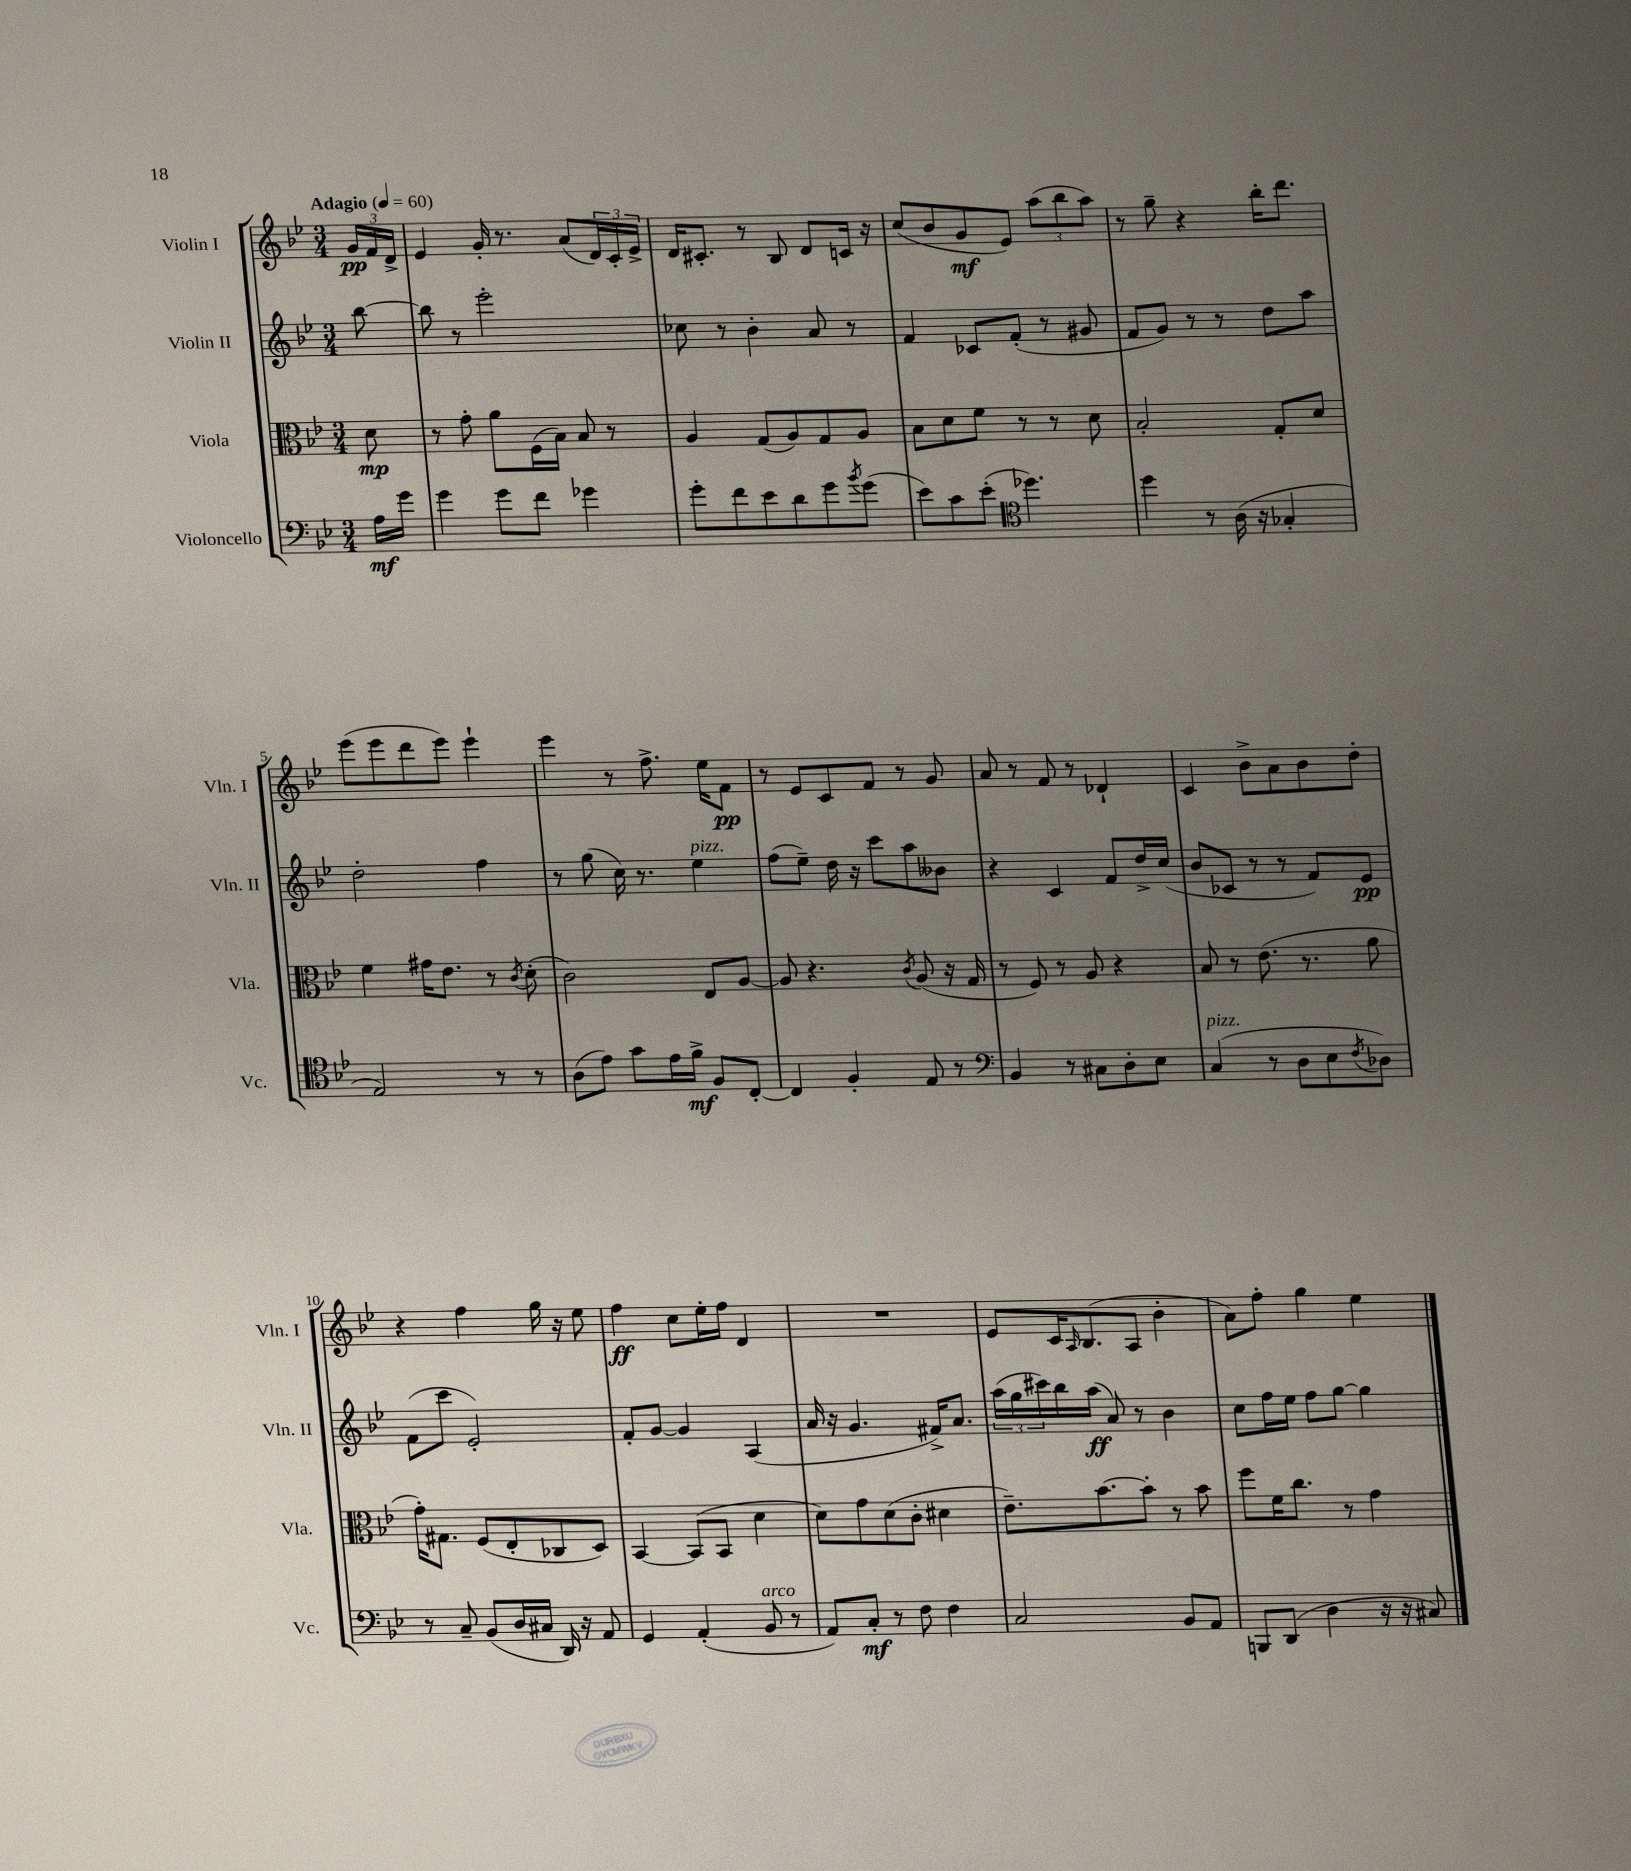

**kern	**dynam	**kern	**dynam	**kern	**dynam	**kern	**dynam
*part4	*part4	*part3	*part3	*part2	*part2	*part1	*part1
*staff4	*staff4	*staff3	*staff3	*staff2	*staff2	*staff1	*staff1
*I"Violoncello	*	*I"Viola	*	*I"Violin II	*	*I"Violin I	*
*I'Vc.	*	*I'Vla.	*	*I'Vln. II	*	*I'Vln. I	*
*clefF4	*	*clefC3	*	*clefG2	*	*clefG2	*
*k[b-e-]	*	*k[b-e-]	*	*k[b-e-]	*	*k[b-e-]	*
*M3/4	*	*M3/4	*	*M3/4	*	*M3/4	*
*MM60	*	*MM60	*	*MM60	*	*MM60	*
=	=	=	=	=	=	=	=
!	!	!	!	!	!	!LO:TX:a:B:t=Adagio	!
16A\LL	mf	8d\	mp	[8bb-\	.	24g/LL	pp
.	.	.	.	.	.	24f/	.
16g\JJ	.	.	.	.	.	.	.
.	.	.	.	.	.	24d^/JJ	.
=1	=1	=1	=1	=1	=1	=1	=1
4g\	.	8r	.	8bb-\]	.	4e-/	.
.	.	8g'\	.	8r	.	.	.
8g\L	.	8a\L	.	2eee-'\	.	16g'/	.
.	.	.	.	.	.	8.r	.
8f\J	.	(16F\L	.	.	.	.	.
.	.	16B-\JJ)	.	.	.	.	.
4g-X\	.	8B-/	.	.	.	(8a/L	.
.	.	8r	.	.	.	24d/L)	.
.	.	.	.	.	.	24c'/	.
.	.	.	.	.	.	24e-^/JJ	.
=2	=2	=2	=2	=2	=2	=2	=2
8g'\L	.	4A/	.	8cc-X\	.	16d/KL	.
.	.	.	.	.	.	8.c#X'/J	.
8f\	.	.	.	8r	.	.	.
8e-\	.	(8G/L	.	4b-'\	.	8r	.
8d\	.	8A/)	.	.	.	8B-/	.
8g\	.	8G/	.	8a/	.	8d/L	.
8qb-/	.	.	.	.	.	.	.
(8g\J	.	8A/J	.	8r	.	16cn/Jk	.
.	.	.	.	.	.	16r	.
=3	=3	=3	=3	=3	=3	=3	=3
8e-\L)	.	8B-\L	.	4f/	.	(8cc/L	.
8c\	.	8d\	.	.	.	8b-/	.
(8e-'\J	.	8f\J	.	8c-X/L	.	8g/	mf
*clefC4	*	*	*	*	*	*	*
4.dd-X\)	.	8r	.	(8f'/J	.	8e-/J)	.
.	.	8r	.	8r	.	(12aa\L	.
.	.	.	.	.	.	12bb-\	.
.	.	8d\	.	8g#X/	.	.	.
.	.	.	.	.	.	12aa\J)	.
=4	=4	=4	=4	=4	=4	=4	=4
4dd\	.	2B-'/	.	8f/L	.	8r	.
.	.	.	.	8g/J)	.	8gg~\	.
8r	.	.	.	8r	.	4r	.
(16A\	.	.	.	8r	.	.	.
16r	.	.	.	.	.	.	.
4G-X'/	.	8G'/L	.	8dd\L	.	16bb-'\KL	.
.	.	.	.	.	.	8.ddd\J	.
.	.	8d/J	.	8aa\J	.	.	.
!!LO:LB:g=z
=5	=5	=5	=5	=5	=5	=5	=5
2E-/)	.	4f\	.	2dd'\	.	(8eee-\L	.
.	.	.	.	.	.	8eee-\	.
.	.	16g#X\KL	.	.	.	8ddd\	.
.	.	8.e-\J	.	.	.	.	.
.	.	.	.	.	.	8eee-\J)	.
8r	.	8r	.	4ff\	.	4eee-`\	.
.	.	8qc/	.	.	.	.	.
8r	.	(8d'\	.	.	.	.	.
=6	=6	=6	=6	=6	=6	=6	=6
(8A\L	.	2c\)	.	8r	.	4eee-\	.
8e-\J)	.	.	.	(8gg\	.	.	.
8g\L	.	.	.	16cc\)	.	8r	.
.	.	.	.	8.r	.	.	.
16e-\L	.	.	.	.	.	8.ff^\	.
16f^\JJ	mf	.	.	.	.	.	.
!	!	!	!	!LO:TX:a:i:t=pizz.	!	!	!
8F/L	.	8E-/L	.	4ee-\	.	.	.
.	.	.	.	.	.	16ee-\KL	.
[8C'/J	.	[8A/J	.	.	.	8f\J	pp
=7	=7	=7	=7	=7	=7	=7	=7
4C/]	.	8A/]	.	(8ff\L	.	8r	.
.	.	4.r	.	8ee-~\J)	.	8e-/L	.
4F'/	.	.	.	16dd\	.	8c/	.
.	.	.	.	16r	.	.	.
.	.	.	.	8ccc\L	.	8f/J	.
.	.	8qc/	.	.	.	.	.
8E-/	.	(8A/	.	8aa\	.	8r	.
8r	.	16r	.	8b--X\J	.	8g/	.
.	.	16G/	.	.	.	.	.
=8	=8	=8	=8	=8	=8	=8	=8
*clefF4	*	*	*	*	*	*	*
4BB-/	.	8r	.	4r	.	8a/	.
.	.	8F/)	.	.	.	8r	.
8r	.	8r	.	4c/	.	8f/	.
8C#X\L	.	8A/	.	.	.	8r	.
8D'\	.	4r	.	8f/L	.	4d-X`/	.
8E-\J	.	.	.	16dd^/L	.	.	.
.	.	.	.	(16cc/JJ	.	.	.
=9	=9	=9	=9	=9	=9	=9	=9
!LO:TX:a:i:t=pizz.	!	!	!	!	!	!	!
(4C/	.	8B-/	.	8b-/L	.	4c/	.
.	.	8r	.	8c-X/J	.	.	.
8r	.	(8.e-\	.	8r	.	8b-^\L	.
8D\L	.	.	.	8r	.	8a\	.
.	.	8.r	.	.	.	.	.
8E-\	.	.	.	8f/L)	.	8b-\	.
8qF/	.	.	.	.	.	.	.
8D-X\J)	.	8a\	.	8e-/J	pp	8dd'\J	.
!!LO:LB:g=z
=10	=10	=10	=10	=10	=10	=10	=10
8r	.	16g'\KL)	.	(8f\L	.	4r	.
.	.	8.G#X\J	.	.	.	.	.
8C~/	.	.	.	8ccc\J	.	.	.
(8BB-/L	.	(8F/L	.	2e-'/)	.	4ff\	.
16D/L	.	8E-'/	.	.	.	.	.
16C#X/JJ	.	.	.	.	.	.	.
16DD/)	.	8C-X/	.	.	.	16gg\	.
16r	.	.	.	.	.	16r	.
8AA/	.	8D/J)	.	.	.	8ee-\	.
=11	=11	=11	=11	=11	=11	=11	=11
4GG/	.	[4BB-/	.	8f'/L	.	4ff\	ff
.	.	.	.	[8g/J	.	.	.
(4AA'/	.	(8BB-/L]	.	4g/]	.	8cc\L	.
.	.	8BB-/J	.	.	.	16ee-'\L	.
.	.	.	.	.	.	16ff\JJ	.
!LO:TX:a:i:t=arco	!	!	!	!	!	!	!
8BB-/	.	4d\	.	(4A/	.	4d/	.
8r	.	.	.	.	.	.	.
=12	=12	=12	=12	=12	=12	=12	=12
8AA/L)	.	8d\L)	.	16a/	.	2.r	.
.	.	.	.	16r	.	.	.
8C'/J	mf	8g\	.	4.g/	.	.	.
8r	.	(8d\	.	.	.	.	.
8F\	.	8c'\J	.	.	.	.	.
4F\	.	4d#X\	.	16f#X^/KL)	.	.	.
.	.	.	.	8.a/J	.	.	.
=13	=13	=13	=13	=13	=13	=13	=13
2C/	.	8.e-~\L)	.	(24aa\LL	.	8e-/L	.
.	.	.	.	24gg\	.	.	.
.	.	.	.	24ccc#X\)	.	.	.
.	.	.	.	16bb-\	.	16c/K	.
.	.	.	.	.	.	16qqA/	.
.	.	[8.b-\	.	(16aa\JJ	ff	(8.B-/	.
.	.	.	.	8a/)	.	.	.
.	.	8b-'\J]	.	8r	.	8A/J	.
8BB-/L	.	8r	.	4b-\	.	4b-'\	.
8AA/J	.	8b-\	.	.	.	.	.
=14	=14	=14	=14	=14	=14	=14	=14
8BBBn/L	.	8ff\L	.	8cc\L	.	8a\L)	.
(8DD/J	.	16f\K	.	16ff\L	.	8ff'\J	.
.	.	8.cc\J	.	16ee-\JJ	.	.	.
4D\	.	.	.	8ff\L	.	4gg\	.
.	.	8r	.	[8gg\J	.	.	.
16r	.	4g\	.	4gg\]	.	4ee-\	.
16r	.	.	.	.	.	.	.
8C#X/)	.	.	.	.	.	.	.
==	==	==	==	==	==	==	==
*-	*-	*-	*-	*-	*-	*-	*-
